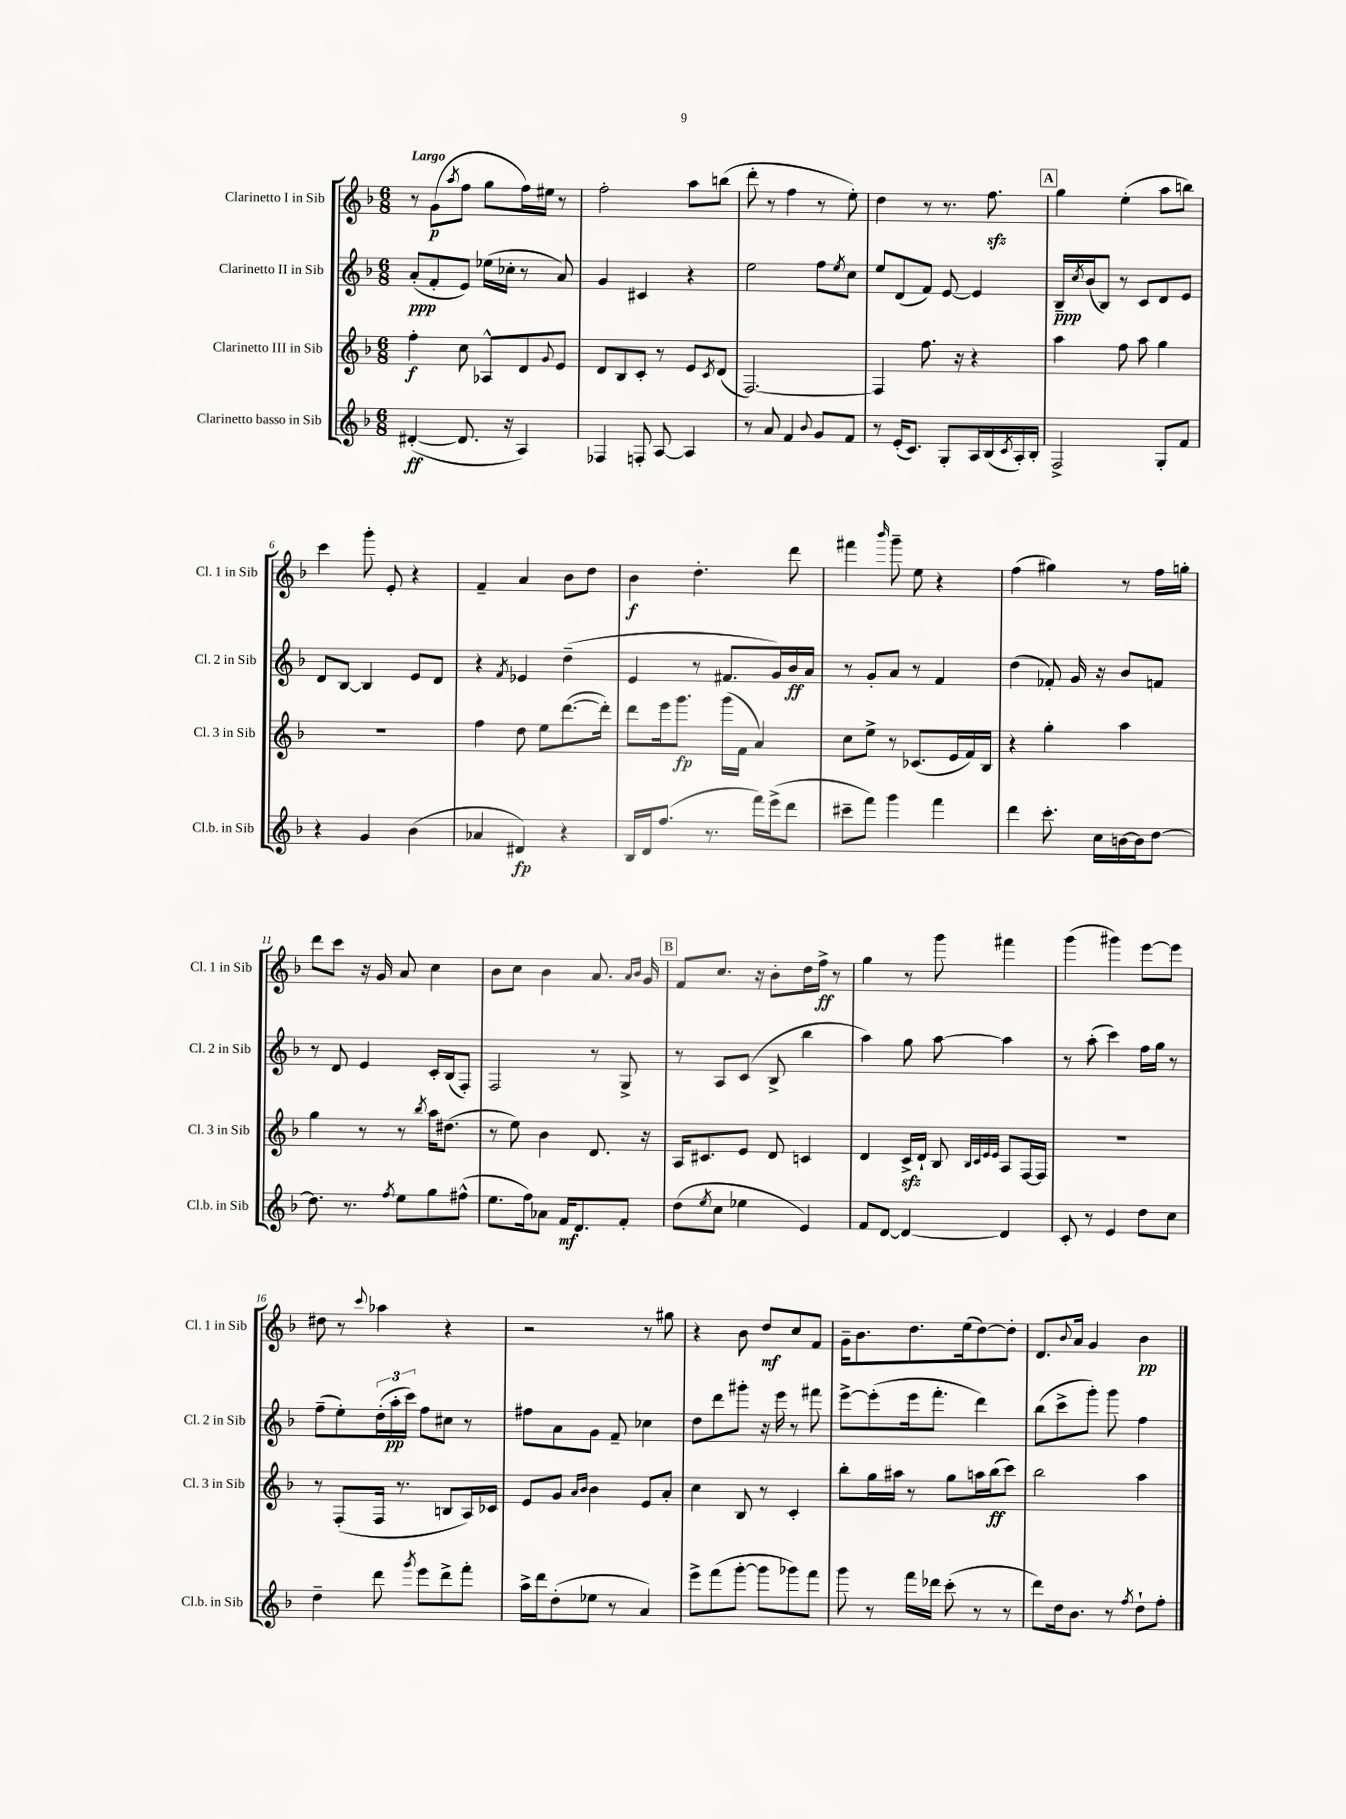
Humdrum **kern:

**kern	**kern	**kern	**kern
*staff4	*staff3	*staff2	*staff1
*clefG2	*clefG2	*clefG2	*clefG2
*k[b-]	*k[b-]	*k[b-]	*k[b-]
*M6/8	*M6/8	*M6/8	*M6/8
([4d#'	4ff'	(8a'	8r
.	.	8f'	(8g
.	.	.	8qaa
8.d#]	8cc	8e)	8ff
.	8A-^^	(16ee-	8gg
16r	.	16cc-'	.
4A)	8d	8r	16ff)
.	.	.	16ee#
.	8qqg	.	.
.	8e	8a)	8r
=	=	=	=
4F-	8d	4g	2ff'
.	8B-	.	.
8F'	8c'	4c#	.
[8A	8r	.	.
4A]	8e	4r	8aa
.	8qc	.	.
.	(8d	.	(8bb
=	=	=	=
8r	[2.F)	2ee	8ddd'
8a	.	.	8r
4f	.	.	4ff
8qqb-	.	.	.
8g	.	8ff	8r
.	.	8qee	.
8f	.	8cc	8ee')
=	=	=	=
8r	4F]	8ee	4dd
(16e'	.	(8d	.
8.c)	.	.	.
.	8.ff	8f)	8r
8G'	.	[8e	8.r
.	16r	.	.
16A	4r	4e]	.
(16B-	.	.	8.ff
8qc	.	.	.
16A')	.	.	.
16B-'	.	.	.
=	=	=	=
2F^	4aa	16B-~	4gg
.	.	8qcc	.
.	.	(16b-	.
.	.	8B-)	.
.	8ff	8r	(4ee'
.	8aa	8c	.
8G'	4gg	8d	8aa
8f	.	8e	8bb)
=	=	=	=
4r	2.r	8d	4ccc
.	.	[8B-	.
4g	.	4B-]	8ggg'
.	.	.	8e'
(4b-	.	8e	4r
.	.	8d	.
=	=	=	=
4a-	4ff	4r	4f~
.	.	8qf	.
4d#)	8dd	4e-	4a
.	8ee	.	.
4r	([8.ddd	(4dd~	8b-
.	.	.	8dd
.	16ddd'])	.	.
=	=	=	=
16B-	8ddd	4e	4b-
16d	.	.	.
(8.ff	16eee	.	.
.	8.ggg	.	.
.	.	8r	4.dd'
8.r	.	.	.
.	(16ggg	8.f#	.
.	16f	.	.
16fff)	4a)	.	.
(16eee^	.	16g)	.
8ddd	.	16b-	8ddd
.	.	16a	.
=	=	=	=
8ccc#~	8cc	8r	4fff#
8fff)	8ee^	8g'	.
.	.	.	16qqbbb-
4ggg	8r	8a	8ggg~
.	(8.c-	8r	8ee
4fff	.	4f	4r
.	16e	.	.
.	16f)	.	.
.	16B-	.	.
=	=	=	=
4ddd	4r	(4dd	(4ff
8.ccc'	4gg'	8f-')	4gg#)
.	.	16g	.
16cc	.	16r	.
[16b	4aa	8b-	8r
16b]	.	.	.
[8dd	.	8f	16ff
.	.	.	16gg'
=	=	=	=
8.dd]	4gg	8r	8ddd
.	.	8d	8ccc
8.r	.	.	.
.	8r	4e	16r
.	.	.	16g
8qff	.	.	.
8ee	8r	.	8a
.	8qbb-	.	.
8gg	16aa	16c'	4cc
.	(8.dd#	(16B-	.
(8ff#^^	.	8F')	.
=	=	=	=
8.ee	8r	2F	8b-
.	8ee)	.	8cc
16ff)	.	.	.
8a-	4b-	.	4b-
16f	.	.	.
8.d	.	.	.
.	8.d	8r	8.a
8f'	.	8G^	.
.	.	.	16qqa
.	.	.	16qqb-
.	16r	.	16g
=	=	=	=
(8dd	16A	8r	8f
.	8.c#	.	.
8qee	.	.	.
8cc	.	8A	8.cc
4ee-	8e	(8c	.
.	.	.	16r
.	8d	8B-^	8b-'
4e)	4c	4bb-	16dd
.	.	.	16ff^
.	.	.	8r
=	=	=	=
8f	4d	4aa)	4gg
[8d	.	.	.
4d_	16c^	8gg	8r
.	16d`	.	.
.	8B-	[8aa	8ggg
.	32qqB-	.	.
.	32qqc	.	.
.	32qqe	.	.
.	32qqe	.	.
4d]	8A	4aa]	4fff#
.	[16F	.	.
.	16F]	.	.
=	=	=	=
8c'	2.r	8r	(4ggg
8r	.	(8aa'	.
4e	.	4ccc)	4ggg#)
8dd	.	16ff	[8eee
.	.	16gg	.
8cc	.	8r	8eee]
=	=	=	=
4dd~	8r	(8ff~	8dd#
.	(8F'	8ee')	8r
.	.	.	8qqccc
8ddd	16F	(24dd'	4aa-
.	.	24aa'	.
.	8.r	.	.
.	.	24ccc)	.
8qggg	.	.	.
8eee	.	8ff	.
8ddd^	8B	8cc#	4r
8fff'	16A)	8r	.
.	16c-	.	.
=	=	=	=
16aa^	8e	8ff#	2r
16ddd	.	.	.
(8dd'	8g	8a	.
.	16qqa	.	.
.	16qqb-	.	.
8ee-	4b-	8g	.
8r	.	8f~	.
4a)	8e	4cc-	8r
.	8a'	.	8gg#
=	=	=	=
8eee^	4cc	8dd	4r
(8fff	.	8ddd	.
[8ggg'	8B-	8ggg#'	8b-
8ggg]	8r	16r	8dd
.	.	16eee	.
8ggg-)	4c'	8r	8cc
8fff	.	8fff#	8f
=	=	=	=
8ggg	8bb-'	[8eee^	16g~
.	.	.	8.b-
8r	16gg	(8eee']	.
.	16aa#	.	.
16fff	8r	16eee	8.dd
16ddd-	.	8.fff'	.
(8ccc'	8gg	.	.
.	.	.	(16ee
8r	16aa	4ddd)	[8dd)
.	(16bb-	.	.
8r	8ccc)	.	8dd']
=	=	=	=
8ddd)	2bb-	(8bb-	8.d
16dd	.	8ccc^	.
.	.	.	8qqb-
8.b-	.	.	16a
.	.	8ggg')	4g
8r	.	8ggg	.
8qff	.	.	.
8dd`	4aa	4ff	4b-
8ff'	.	.	.
==	==	==	==
*-	*-	*-	*-
